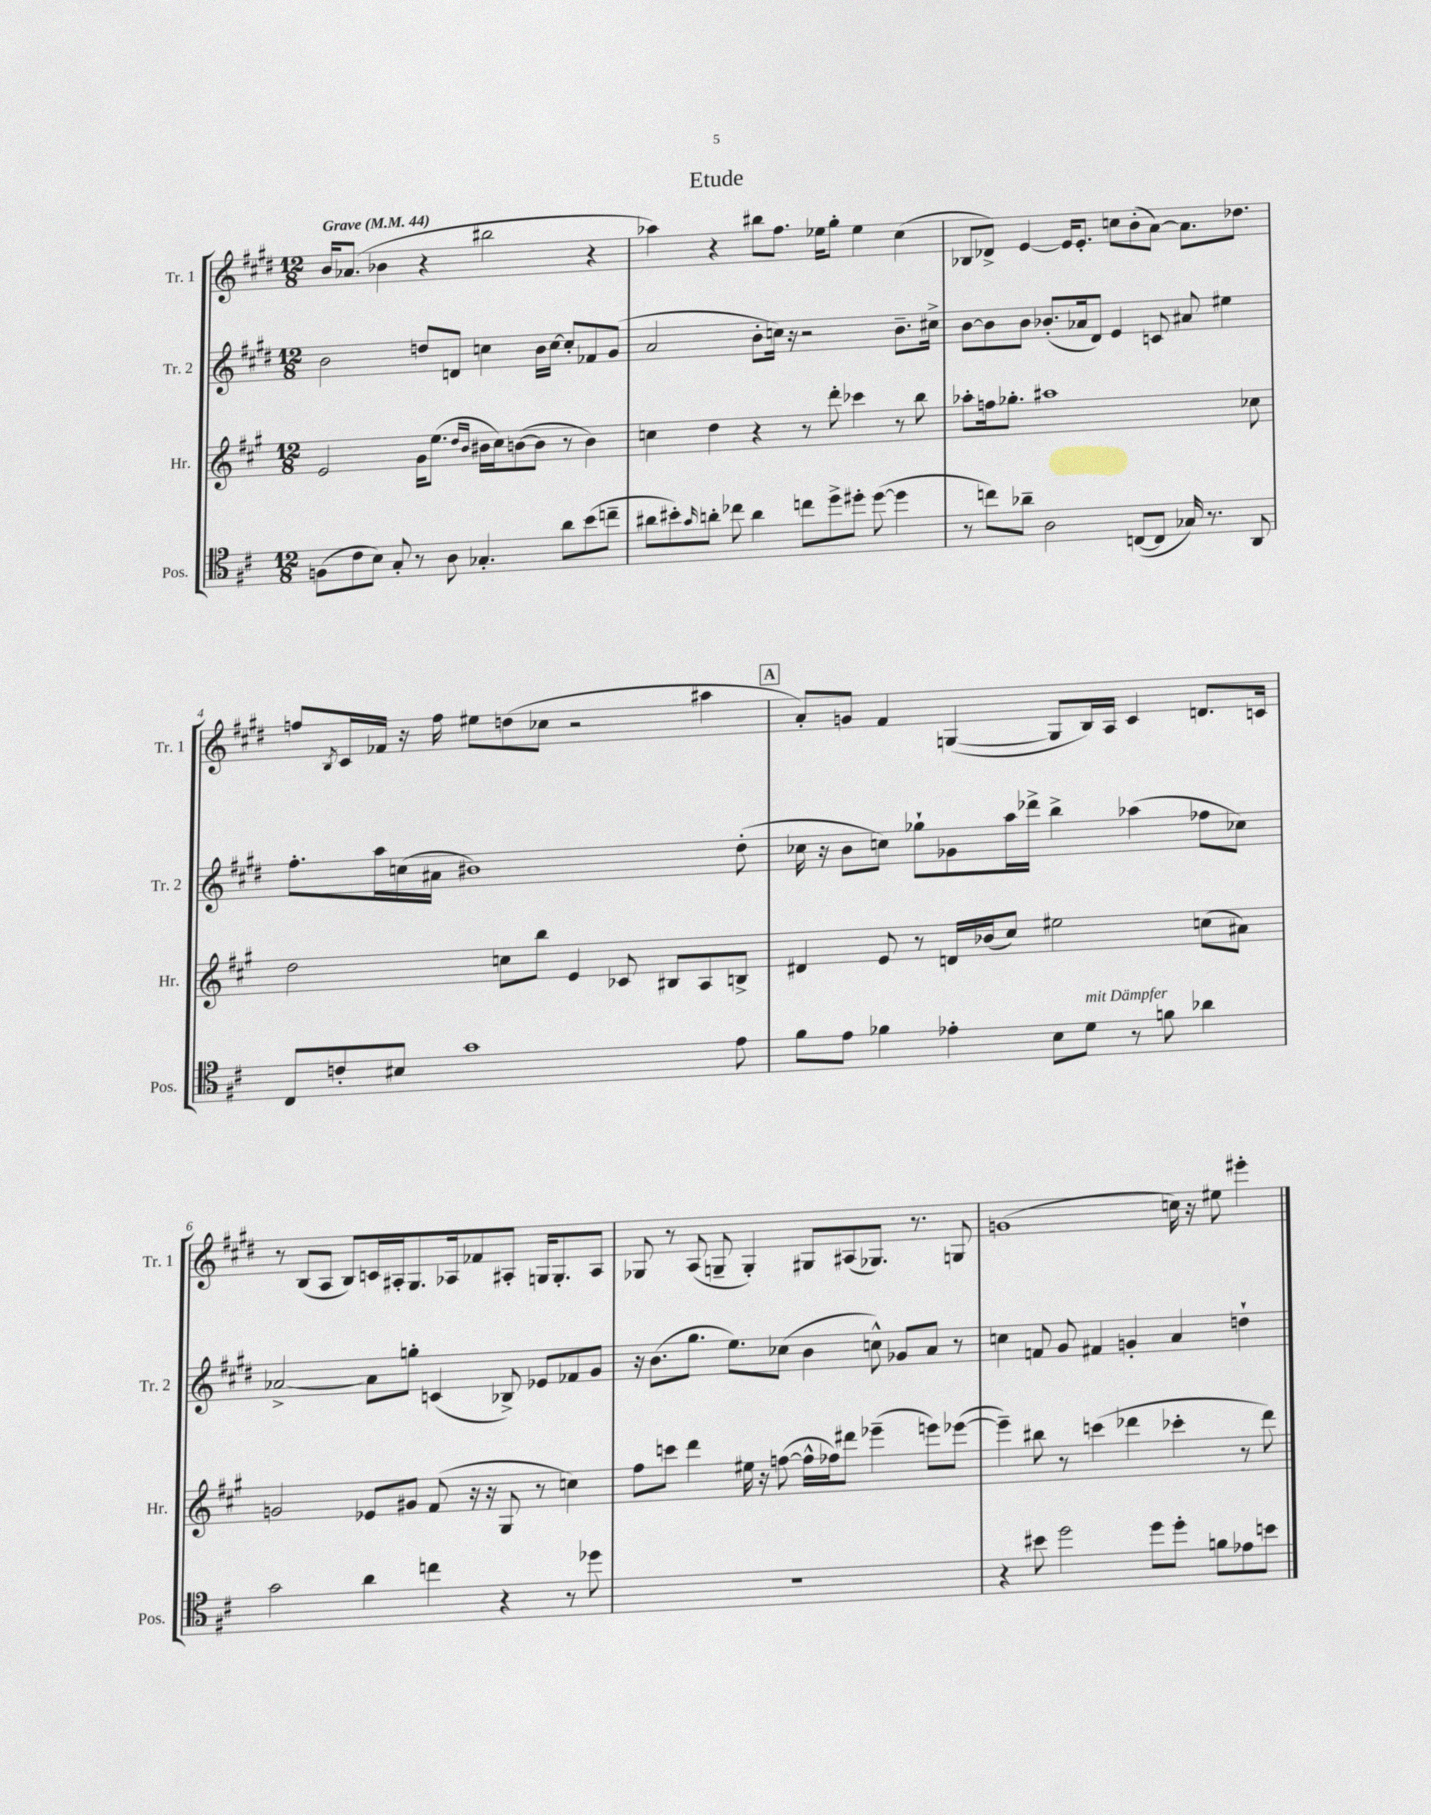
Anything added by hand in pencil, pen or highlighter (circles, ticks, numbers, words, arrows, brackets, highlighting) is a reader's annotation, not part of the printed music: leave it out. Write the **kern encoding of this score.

**kern	**kern	**kern	**kern
*part4	*part3	*part2	*part1
*staff4	*staff3	*staff2	*staff1
*I"Pos.	*I"Hr.	*I"Tr. 2	*I"Tr. 1
*I'Pos.	*I'Hr.	*I'Tr. 2	*I'Tr. 1
*clefC4	*clefG2	*clefG2	*clefG2
*k[f#c#]	*k[f#c#g#]	*k[f#c#g#d#]	*k[f#c#g#d#]
*M12/8	*M12/8	*M12/8	*M12/8
*MM44	*MM44	*MM44	*MM44
=1	=1	=1	=1
!	!	!	!LO:TX:a:B:t=Grave
(8Fn\L	2e/	2b\	16b/KL
.	.	.	(8.a-X/J
8c#\	.	.	.
8B\J)	.	.	4b-X\
8G'/	.	.	.
8r	16g#\KL	8ddn/L	4r
.	(8.ee\J	.	.
8A\	.	8dn/J	.
.	16qqdd/LL	.	.
.	16qqb/JJ	.	.
4.G-X'/	16b#X\LL	4ccn\	2bb#X\
.	16cc#\J)	.	.
.	([8bn\	.	.
.	8b\J]	16b\LL	.
.	.	[16cc\JJ	.
8a\L	8r	8cc'/L]	.
(8b\	4b\)	8f-X/	4r
8ccn~\J	.	(8g#/J	.
=2	=2	=2	=2
8a#X\L	4ccn\	2a/	4aa-X\)
8b#X'\)	.	.	.
16qqg/	.	.	.
8an'\J	4dd\	.	4r
8cc-X\	.	.	.
4a\	4r	8b'\L	8bb#X\L
.	.	16ccn\Jk)	8.ff#\J
.	.	16r	.
8ccn\L	8r	2r	.
.	.	.	16ee-X\KL
8dd^\	8ddd'\	.	8gg#'\J
8dd#X'\J	4ccc-X\	.	4ee-\
([8dd#\	.	.	.
4dd#\]	8r	8.b~\L	(4cc#\
.	8bb\	.	.
.	.	16cc#X^\Jk	.
=3	=3	=3	=3
8r	8aa-X'\L	[8b\L	8B-X/L
8ccn\L)	16ffn\k	8b\]	8d-X^/J)
.	8.gg-X'\J	.	.
8a-X~\J	.	8b\J	[4e/
2A\	1aa#X	(8.b-X'/L	.
.	.	.	16e/KL]
.	.	16a-X/k	8.e'/J
.	.	8d#/J)	.
.	.	4e/	8ccn\L
([8Cn/L	.	.	(8b'\
8C/J]	.	8cn/	[8a\J)
16G-X/)	.	8a#X/	8.a\L]
8.r	.	.	.
.	.	4ee#X\	.
.	.	.	8.dd-X\J
8AA/	8cc-X\	.	.
!!LO:LB:g=z
=4	=4	=4	=4
8C#/L	2dd\	8.ff#'\L	8ffn/L
.	.	.	8qB/
8cn'/	.	.	16c#/L
.	.	16aa\L	16f-X/JJ
8B#X/J	.	(16ccn\	16r
.	.	16a#X\JJ	16ff\
1g	.	1b#X)	8ee#X\L
.	8ccn\L	.	(8ddn\
.	8bb\J	.	8cc-X\J
.	4e/	.	2r
.	8c-X/	.	.
.	8B#X/L	.	.
.	8A/	.	4aa#X\
8e\	8Bn^/J	(8dd#'\	.
!!LO:REH:place=s1:t=A
=5	=5	=5	=5
8f#\L	4d#X/	16cc-X\	8a'/L)
.	.	16r	.
8e\J	.	8b\L	8gn/J
4f-X\	8e/	8ccn\J)	4f#/
.	8r	8gg-X`\L	.
4e-X'\	16dn/LL	8g-X\	([4Gn/
.	(16b-X/J	.	.
.	8cc#/J)	16aa\L	.
.	.	16ddd-X^\JJ	.
8B\L	2ee#X\	4bb^\	8G/L]
!LO:TX:a:i:t=mit Dämpfer	!	!	!
8d\J	.	.	16B/L)
.	.	.	16A/JJ
8r	.	(4aa-X\	4c#/
8fn\	.	.	.
4a-X\	(8ccn\L	8ff-X\L	8.dn/L
.	8a#X\J)	8cc-X\J)	.
.	.	.	16cn/Jk
!!LO:LB:g=z
=6	=6	=6	=6
2g\	2gn/	[2a-X^/	8r
.	.	.	(8B/L
.	.	.	8A/J
.	.	.	8B/L)
4a\	8e-X/L	8a-\L]	16cn/L
.	.	.	16A#X'/J
.	8g#X/J	8ggn'\J	8.G#/
4ccn\	(8f#/	(4cn/	.
.	.	.	16A-X/k
.	16r	.	8f-X/
.	16r	.	.
4r	8G#/	8B-X^/)	8A#X'/J
.	8r	8e-X/L	16Gn/KL
.	.	.	8.G'/
8r	4ccn\)	8f-X/	.
8dd-X\	.	8g#/J	8A#/J
=7	=7	=7	=7
1.r	8ff#\L	16r	8G-X/
.	.	(8.b\L	.
.	8cccn\J	.	8r
.	4ddd\	8.gg#\J	(8A/
.	.	.	8Gn~/
.	.	8.ee\L)	.
.	16ee#X\	.	4G'/)
.	16r	.	.
.	([8ffn\	(8cc-X\J	.
.	16ff^^\LL]	4b\	8G#X/L
.	16ff-X\J)	.	.
.	8ddd#X\J	.	(8A#X/
.	(4eee-X~\	8ccn^^\)	8.G-X/J)
.	.	8g-X/L	.
.	.	.	8.r
.	8eeen\L)	8a/J	.
.	([8eee-X\J	8r	8Gn/
=8	=8	=8	=8
4r	4eee-~\])	4ccn\	(1gn
8b#X\	8bb#X\	8fn/	.
2dd\	8r	8g#/	.
.	(4cccn\	4f#X/	.
.	4ddd-X\	4gn'/	.
8dd\L	.	.	.
8dd'\J	4ccc-X'\	4a/	16ccn\)
.	.	.	16r
8fn\L	.	.	8ee#X\
8e-X\	8r	4ddn`\	4eee#X'\
8bn\J	8ddd-\)	.	.
==	==	==	==
*-	*-	*-	*-
